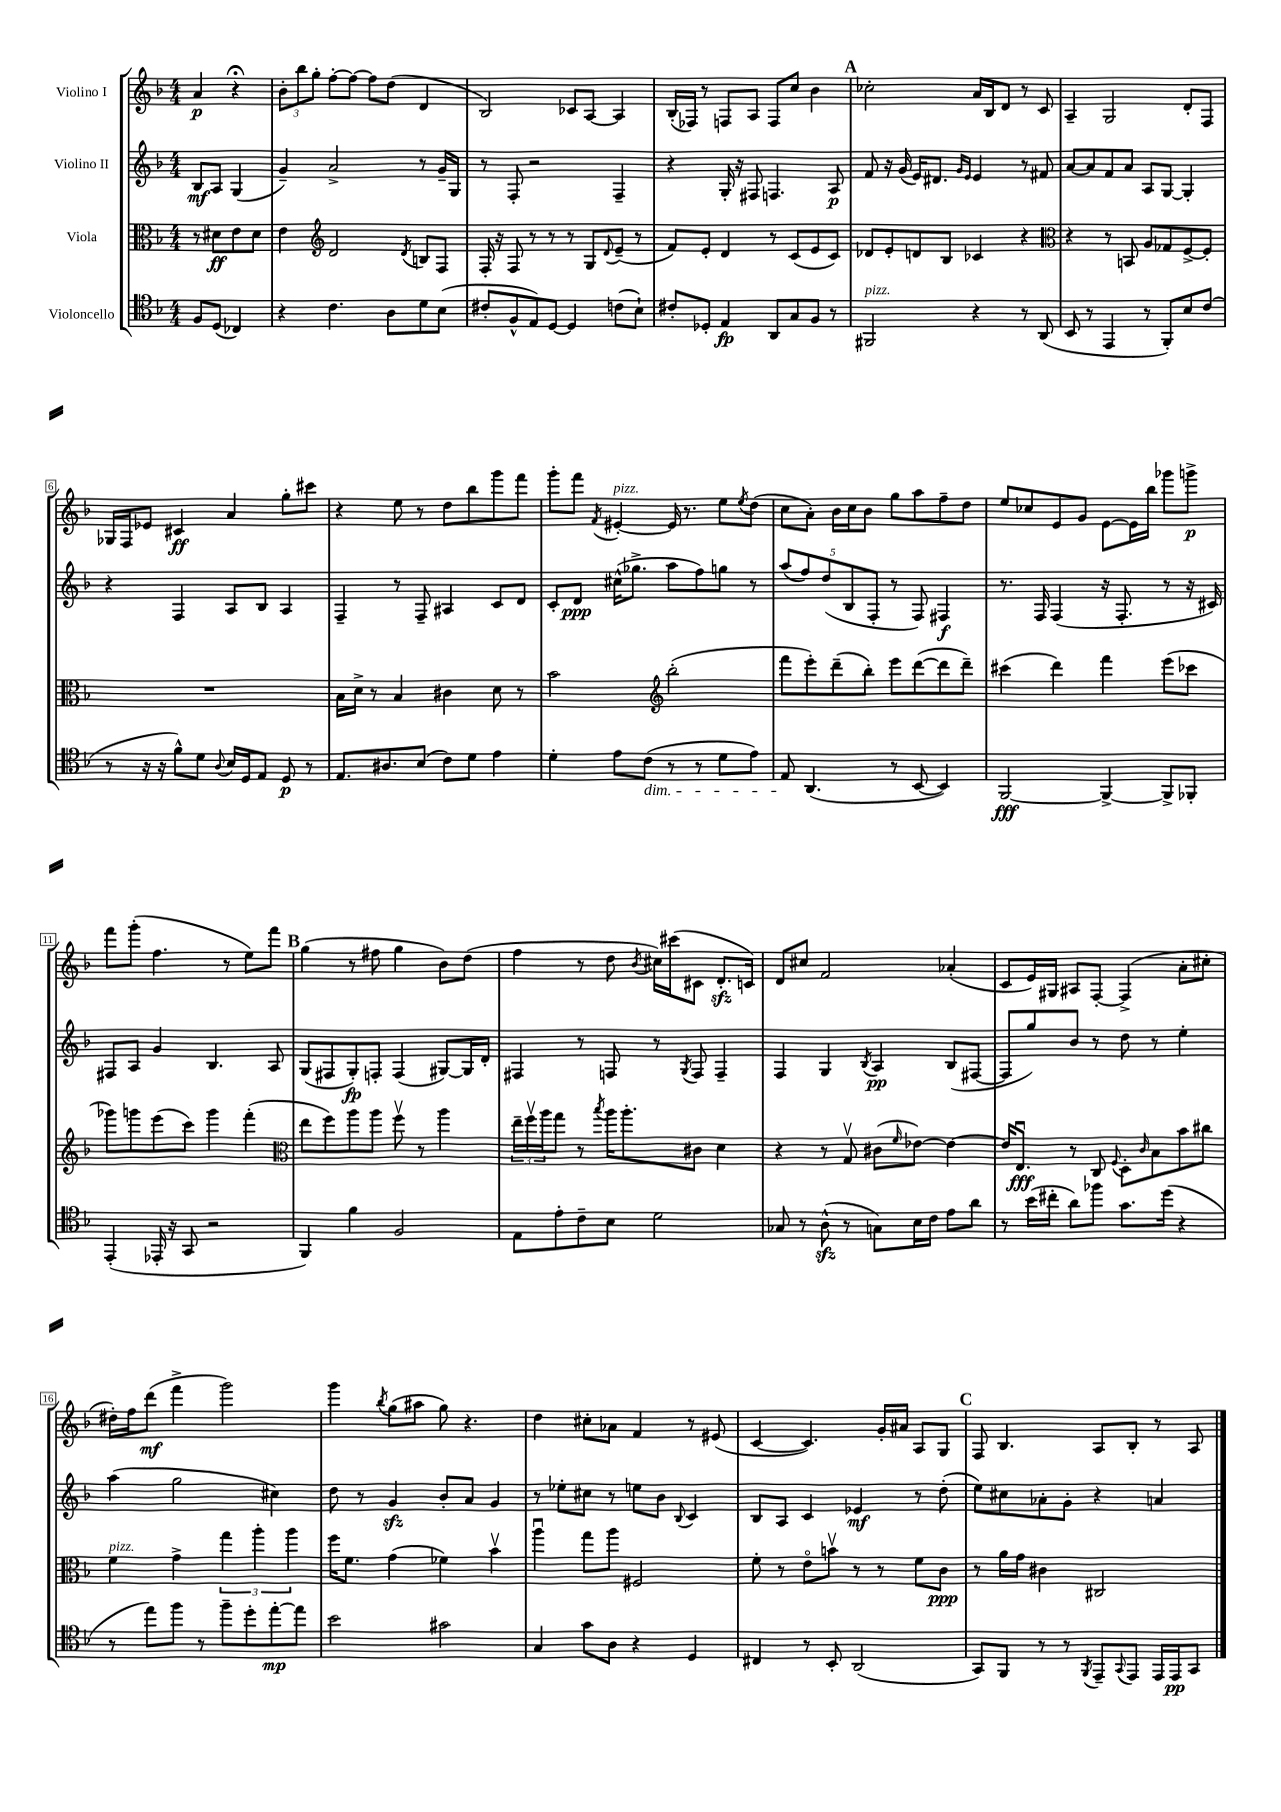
<<
\new StaffGroup <<
\new Staff = "s0" \with { instrumentName = "Violino I" } {
    \clef treble \key f \major \numericTimeSignature \time 4/4 \partial 2
    a'4\p r4\fermata |
    \tuplet 3/2 { bes'8-. bes''8 g''8-. } f''8~-. f''8~ f''8 d''8( d'4 |
    bes2) ces'8 a8~ a4 |
    bes16-.( fes16) r8 f8 a8 f8 c''8 bes'4 |
    \mark \markup { \bold "A" } ces''2-. a'16 bes16 d'8 r8 c'8 |
    a4-- g2 d'8-. f8 |
    ges16 f16 ees'8 cis'4\ff a'4 g''8-. cis'''8 |
    r4 e''8 r8 d''8 bes''8 g'''8 f'''8 |
    g'''8-. f'''8 \acciaccatura { f'8 } eis'4~-.^\markup { \italic "pizz." } eis'16 r8. e''8 \acciaccatura { e''8 } d''8( |
    c''8 a'8-.) bes'16 c''16 bes'8 g''8 a''8 f''8-- d''8 |
    e''8 ces''8 e'8 g'8 e'8~ e'16 bes''16 ges'''8 g'''8->\p |
    f'''8 g'''8-.( f''4. r8 e''8) f'''8 |
    \mark \markup { \bold "B" } g''4( r8 fis''8 g''4 bes'8) d''8( |
    f''4 r8 d''8 \acciaccatura { bes'8 } cis''16) cis'''16( cis'8 d'8.-.\sfz c'16) |
    d'8 cis''8 f'2 aes'4-.( |
    c'8 e'16) gis16 ais8 f8~-. f4->( a'8-. cis''8-. |
    dis''16-.) f''16 d'''8\mf( f'''4-> g'''2) |
    g'''4 \acciaccatura { bes''8 } g''8( ais''8 g''8) r4. |
    d''4 cis''8-. aes'8 f'4 r8 eis'8( |
    c'4~ c'4.) g'16-. ais'16 a8 g8 |
    \mark \markup { \bold "C" } f8 bes4. a8 bes8-. r8 a8 \bar "|." |
}
\new Staff = "s1" \with { instrumentName = "Violino II" } {
    \clef treble \key f \major \numericTimeSignature \time 4/4 \partial 2
    bes8\mf a8 g4( |
    g'4--) a'2-> r8 g'16-- g16 |
    r8 f8-. r2 f4-- |
    r4 g16-. r16 fis8 f4. a8\p |
    \mark \markup { \bold "A" } f'8 r16 g'16( e'16) dis'8. \grace { g'16 e'16 } e'4 r8 fis'8 |
    a'8~ a'8 f'8 a'8 a8 g8~ g4-. |
    r4 f4 a8 bes8 a4 |
    f4-- r8 f8-- ais4 c'8 d'8 |
    c'8-. d'8\ppp cis''16-^( ges''8.-> a''8 f''8) g''8 r8 |
    \tuplet 5/4 { a''8( f''8) d''8( bes8 f8-. } r8 f8) fis4\f |
    r8. f16 f4( r16 f8.-. r8 r16 cis'16) |
    fis8 a8 g'4 bes4. a8 |
    \mark \markup { \bold "B" } g8( fis8 g8-.\fp) f8-. f4( gis8~) gis16 d'16-. |
    fis4 r8 f8 r8 \acciaccatura { g8 } f8 f4-- |
    f4 g4 \acciaccatura { bes8 } a4\pp bes8( fis8~ |
    fis8 g''8) bes'8 r8 d''8 r8 e''4-. |
    a''4( g''2 cis''4) |
    d''8 r8 g'4\sfz bes'8-. a'8 g'4 |
    r8 ees''8-. cis''8 r8 e''8 bes'8 \appoggiatura { bes8 } c'4 |
    bes8 a8 c'4 ees'4\mf r8 d''8-.( |
    \mark \markup { \bold "C" } e''8) cis''8 aes'8-. g'8-. r4 a'4 \bar "|." |
}
\new Staff = "s2" \with { instrumentName = "Viola" } {
    \clef alto \key f \major \numericTimeSignature \time 4/4 \partial 2
    r8 dis'8\ff e'8 dis'8 |
    e'4 \clef treble d'2 \acciaccatura { d'8 } b8 f8 |
    f16-. r16 f8 r8 r8 r8 g8 \appoggiatura { d'8 } e'8--( r8 |
    f'8) e'8-. d'4 r8 c'8( e'8 c'8) |
    \mark \markup { \bold "A" } des'8 e'8-. d'8 bes8 ces'4 r4 |
    \clef alto r4 r8 b,8 a8 ges8 f8~-> f8-. |
    R1 |
    bes16 d'16-> r8 bes4 cis'4 d'8 r8 |
    bes'2 \clef treble bes''2-.( |
    f'''8 e'''8-.) d'''8--( bes''8-.) e'''8 d'''8~( d'''8 d'''8--) |
    cis'''4( d'''4) f'''4 e'''8( ces'''8 |
    ges'''8) g'''8 e'''8( c'''8) g'''4 f'''4-.( |
    \mark \markup { \bold "B" } \clef alto e''8 f''8) a''8 a''8 f''8\upbow r8 a''4 |
    \tuplet 3/2 { e''16-- f''16\upbow a''16 } g''8 r8 \acciaccatura { bes''8 } a''16 a''8.-. cis'8 d'4 |
    r4 r8 g8\upbow cis'8( \grace { f'16 } ees'8~) ees'4~ |
    ees'16 e8.\downbow\fff r8 c8 \appoggiatura { f8 } d8-. \grace { c'16 } bes8 bes'8 cis''8 |
    f'4^\markup { \italic "pizz." } g'4-> \tuplet 3/2 { g''4 a''4-. a''4 } |
    f''16 f'8. g'4( fes'4) bes'4\upbow |
    a''4\downbow g''8 a''8 fis2 |
    f'8-. r8 e'8\flageolet b'8\upbow r8 r8 f'8 c'8\ppp |
    \mark \markup { \bold "C" } r8 a'16 g'16 cis'4 cis2 \bar "|." |
}
\new Staff = "s3" \with { instrumentName = "Violoncello" } {
    \clef tenor \key f \major \numericTimeSignature \time 4/4 \partial 2
    f8 d8( ces4) |
    r4 c'4. a8 d'8 bes8( |
    cis'8-. f8-^ e8) d8~ d4 c'8( bes8-!) |
    cis'8-. des8-. e4\fp a,8 g8 f8 r8 |
    \mark \markup { \bold "A" } fis,2^\markup { \italic "pizz." } r4 r8 a,8( |
    bes,8 r8 e,4 r8 f,8-.) bes8 c'8( |
    r8 r16 r16 f'8-^) d'8 \appoggiatura { a8 } bes16 d16 e8 d8\p r8 |
    e8. ais8. bes8( c'8) d'8 e'4 |
    d'4-. e'8 c'8\dim( r8 r8 d'8 e'8) |
    e8\! a,4.( r8 bes,8~ bes,4) |
    f,2~\fff f,4~-> f,8-> fes,8-. |
    e,4-.( ees,16-. r16 g,8 r2 |
    \mark \markup { \bold "B" } f,4) f'4 f2 |
    e8 e'8-. c'8-- bes8 d'2 |
    ges8 r8 a8-^\sfz( r8 g8) bes16 c'16 e'8 a'8 |
    r8 bes'16( cis''16-. a'8) fes''8 g'8. d''16( r4 |
    r8 e''8) f''8 r8 f''8-- d''8-. e''8~-.\mp e''8 |
    bes'2 gis'2 |
    g4 g'8 a8 r4 d4 |
    cis4 r8 bes,8-. a,2( |
    \mark \markup { \bold "C" } g,8) f,8 r8 r8 \acciaccatura { f,8 } e,8-- \appoggiatura { g,8 } e,8 e,16 e,16\pp g,8 \bar "|." |
}
>>
>>
\layout { \context { \Score \override BarNumber.stencil = #(make-stencil-boxer 0.1 0.3 ly:text-interface::print) } }
